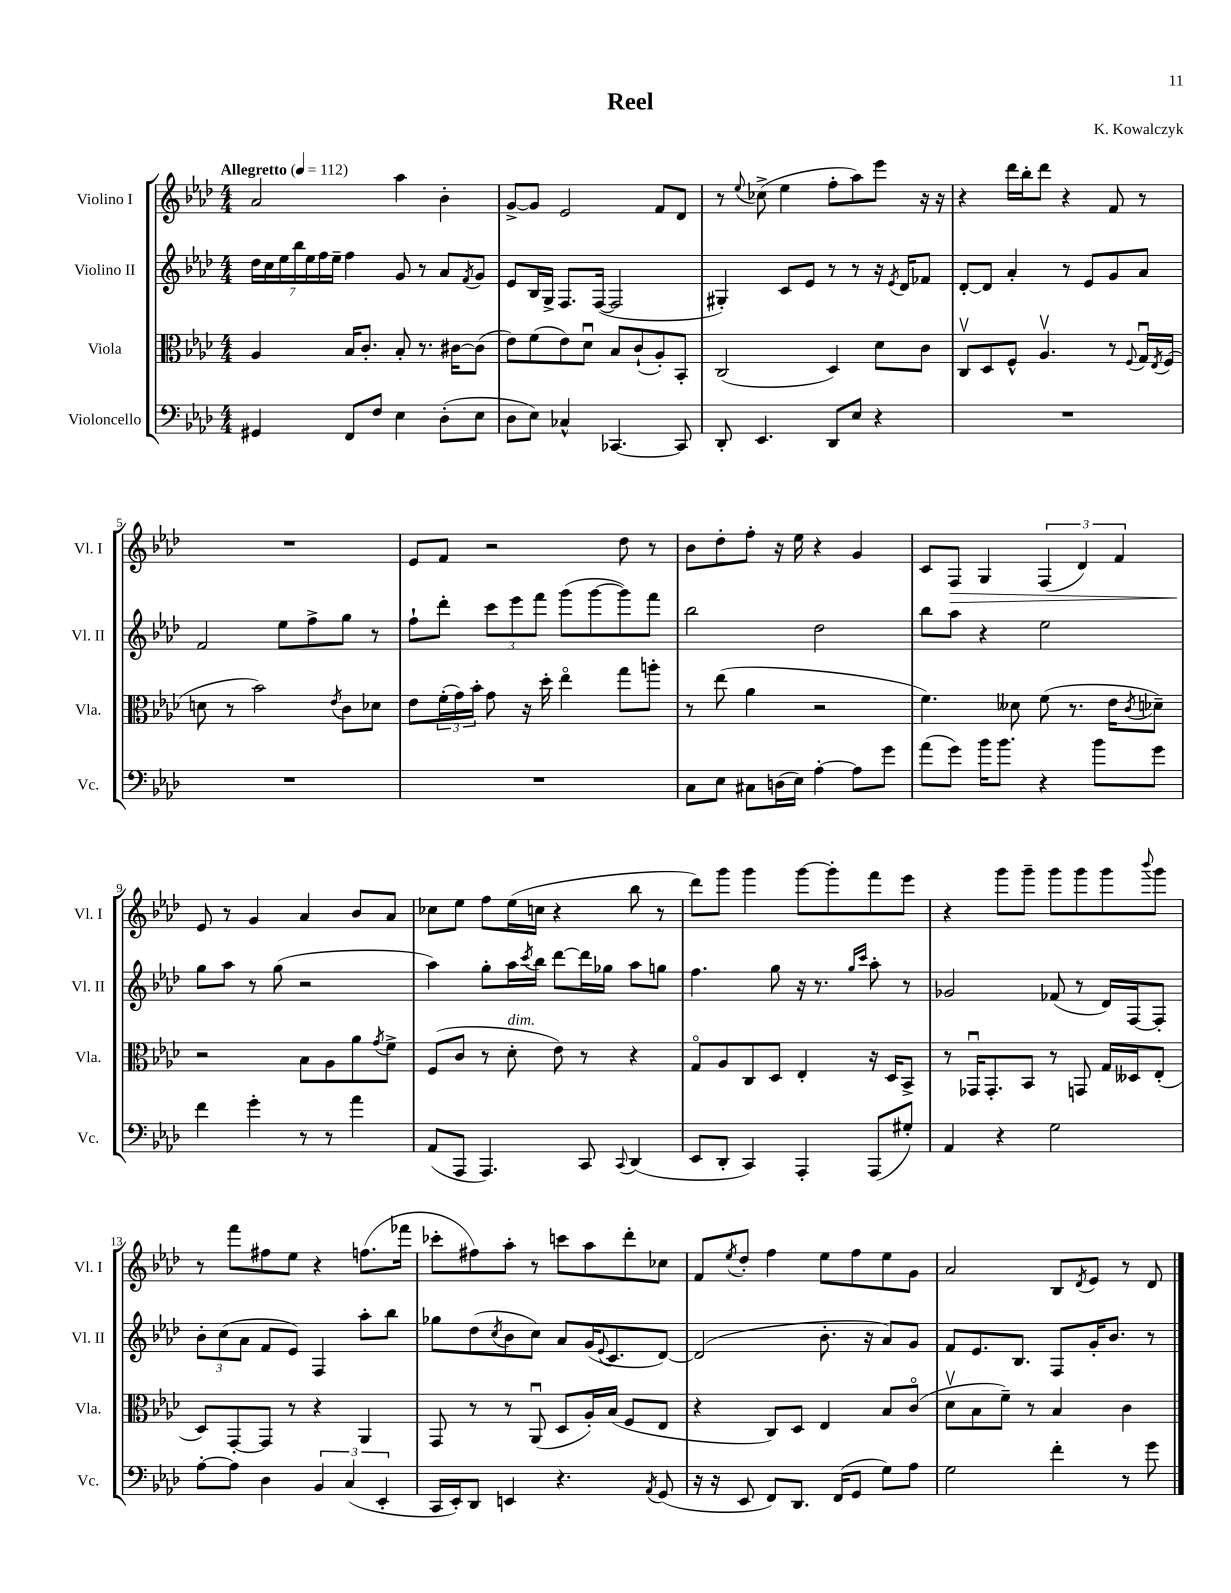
\header { title = "Reel" composer = "K. Kowalczyk" }
<<
\new StaffGroup <<
\new Staff = "s0" \with { instrumentName = "Violino I" shortInstrumentName = "Vl. I" } {
    \clef treble \key aes \major \numericTimeSignature \time 4/4 \tempo "Allegretto" 4 = 112
    aes'2 aes''4 bes'4-. |
    g'8~-> g'8 ees'2 f'8 des'8 |
    r8 \appoggiatura { ees''8 } ces''8->( ees''4 f''8-. aes''8) ees'''8 r16 r16 |
    r4 des'''16 bes''16-. des'''8 r4 f'8 r8 |
    R1 |
    ees'8 f'8 r2 des''8 r8 |
    bes'8 des''8-. f''8-. r16 ees''16 r4 g'4 |
    c'8 f8\> g4 \tuplet 3/2 { f4( des'4) f'4 } |
    ees'8\! r8 g'4 aes'4 bes'8 aes'8 |
    ces''8 ees''8 f''8 ees''16( c''16 r4 bes''8 r8 |
    des'''8) g'''8 g'''4 g'''8~ g'''8-. f'''8 ees'''8 |
    r4 g'''8 g'''8-- g'''8 g'''8 g'''8 \appoggiatura { bes'''8 } g'''8 |
    r8 f'''8 fis''8 ees''8 r4 f''8.( fes'''16 |
    ces'''8-. fis''8) aes''8-. r8 c'''8 aes''8 des'''8-. ces''8 |
    f'8 \acciaccatura { ees''8 } des''8-. f''4 ees''8 f''8 ees''8 g'8 |
    aes'2 bes8 \acciaccatura { des'8 } ees'8 r8 des'8 \bar "|." |
}
\new Staff = "s1" \with { instrumentName = "Violino II" shortInstrumentName = "Vl. II" } {
    \clef treble \key aes \major \numericTimeSignature \time 4/4
    \tuplet 7/4 { des''16 c''16 ees''16 bes''16 ees''16 f''16 ees''16-- } f''4 g'8 r8 aes'8 \acciaccatura { f'8 } g'8 |
    ees'8 bes16 g16-> f8. f16~( f2 |
    gis4-.) c'8 ees'8 r8 r8 r16 \acciaccatura { ees'8 } des'16 fes'8 |
    des'8~-. des'8 aes'4-. r8 ees'8 g'8 aes'8 |
    f'2 ees''8 f''8-> g''8 r8 |
    f''8-! des'''8-. \tuplet 3/2 { c'''8 ees'''8 f'''8 } g'''8( g'''8~ g'''8) f'''8 |
    bes''2 des''2 |
    bes''8 aes''8 r4 ees''2 |
    g''8 aes''8 r8 g''8( r2 |
    aes''4) g''8-. aes''16 \acciaccatura { c'''8 } bes''16 des'''8~ des'''16 ges''16 aes''8 g''8 |
    f''4. g''8 r16 r8. \grace { g''16 c'''16 } aes''8-. r8 |
    ges'2 fes'8( r8 des'16) f16~ f8-. |
    \tuplet 3/2 { bes'8-. c''8( aes'8 } f'8 ees'8) f4 aes''8-. bes''8 |
    ges''8 des''8( \acciaccatura { c''8 } bes'8 c''8) aes'8 g'16( \appoggiatura { ees'8 } c'8. des'8~) |
    des'2( bes'8.-. r16 aes'8) g'8 |
    f'8 ees'8. bes8. f8 g'16-. bes'8. r8 \bar "|." |
}
\new Staff = "s2" \with { instrumentName = "Viola" shortInstrumentName = "Vla." } {
    \clef alto \key aes \major \numericTimeSignature \time 4/4
    aes4 bes16 c'8.-. bes8-. r8. cis'16~ cis'8( |
    ees'8) f'8( ees'8) des'8\downbow bes8 c'8-!( aes8-.) bes,8-. |
    c2( des4) des'8 c'8 |
    c8\upbow des8 f8-^ aes4.\upbow r8 \appoggiatura { f8 } g16\downbow \acciaccatura { ees8 } f16( |
    d'8 r8 bes'2) \acciaccatura { ees'8 } c'8 des'8 |
    ees'8 \tuplet 3/2 { f'16-.( g'16) bes'16-. } g'8 r16 des''16-. ees''4\flageolet g''8 a''8-. |
    r8 ees''8( aes'4 r2 |
    f'4.) deses'8 f'8( r8. ees'16 \acciaccatura { c'8 } des'8--) |
    r2 bes8 aes8 aes'8 \acciaccatura { g'8 } f'8-> |
    f8( c'8 r8 des'8-.^\markup { \italic "dim." } ees'8) r8 r4 |
    g8\flageolet aes8 c8 des8 ees4-. r16 des16 bes,8-> |
    r8 ges,16\downbow ges,8.-. bes,8 r8 g,8 g16 deses16 ees8-.( |
    des8) g,8~-. g,8 r8 r4 aes,4 |
    g,8 r8 r8 aes,8\downbow( des8 aes16-.) bes16( f8 ees8 |
    r4 c8) des8 ees4 bes8 c'8\flageolet( |
    des'8\upbow bes8 f'8--) r8 bes4 c'4 \bar "|." |
}
\new Staff = "s3" \with { instrumentName = "Violoncello" shortInstrumentName = "Vc." } {
    \clef bass \key aes \major \numericTimeSignature \time 4/4
    gis,4 f,8 f8 ees4 des8-.( ees8 |
    des8 ees8) ces4-^ ces,4.~ ces,8 |
    des,8-. ees,4. des,8 ees8 r4 |
    R1 |
    R1 |
    R1 |
    c8 ees8 cis8 d16( ees16) aes4~-. aes8 g'8 |
    aes'8( g'8) bes'16 bes'8. r4 bes'8 g'8 |
    f'4 g'4-. r8 r8 aes'4 |
    aes,8( aes,,8 aes,,4.) c,8 \appoggiatura { c,8 } des,4( |
    ees,8 des,8-. c,4) aes,,4-. aes,,8( gis8-.) |
    aes,4 r4 g2 |
    aes8~-. aes8 des4 \tuplet 3/2 { bes,4 c4( ees,4-. } |
    c,16 ees,16-.) des,8 e,4 r4. \acciaccatura { aes,8 } g,8( |
    r16 r16 ees,8 f,8) des,8. f,16( g,8 g8) aes8 |
    g2 f'4-. r8 g'8 \bar "|." |
}
>>
>>
